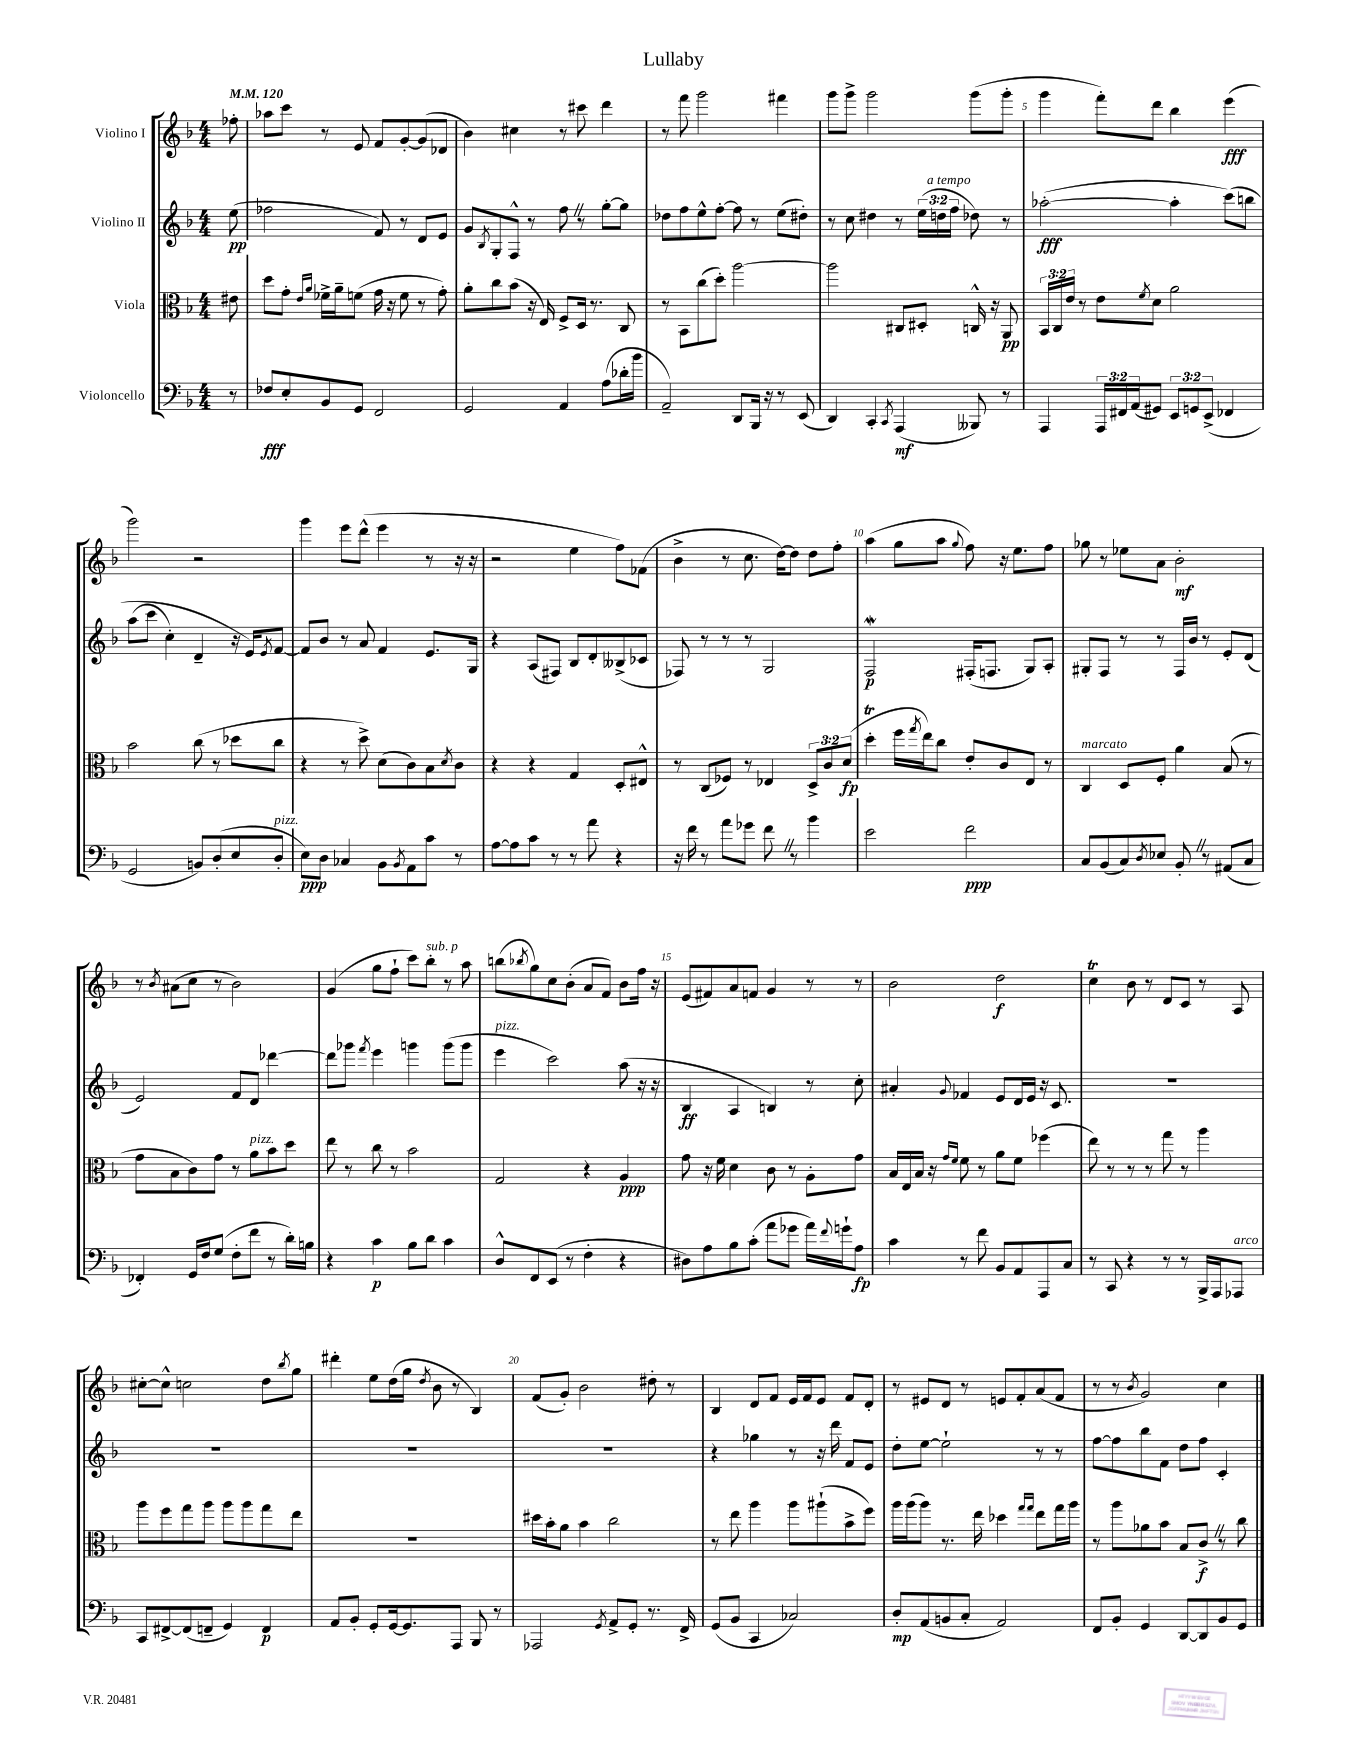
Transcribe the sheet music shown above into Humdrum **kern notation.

**kern	**dynam	**kern	**dynam	**kern	**dynam	**kern	**dynam
*part4	*part4	*part3	*part3	*part2	*part2	*part1	*part1
*staff4	*staff4	*staff3	*staff3	*staff2	*staff2	*staff1	*staff1
*I"Violoncello	*	*I"Viola	*	*I"Violino II	*	*I"Violino I	*
*clefF4	*	*clefC3	*	*clefG2	*	*clefG2	*
*k[b-]	*	*k[b-]	*	*k[b-]	*	*k[b-]	*
*M4/4	*	*M4/4	*	*M4/4	*	*M4/4	*
*MM120	*	*MM120	*	*MM120	*	*MM120	*
=	=	=	=	=	=	=	=
8r	.	8e#X\	.	(8ee\	pp	8ff-X'\	.
=1	=1	=1	=1	=1	=1	=1	=1
8F-X/L	fff	8dd\L	.	2ff-X\	.	8aa-X\L	.
8E'/	.	8g'\J	.	.	.	8ccc\J	.
.	.	16qqe/LL	.	.	.	.	.
.	.	16qqa/JJ	.	.	.	.	.
8BB-/	.	16f-X^\LL	.	.	.	8r	.
.	.	16a~\J	.	.	.	.	.
8GG/J	.	(8fn\J	.	.	.	8e/	.
2FF/	.	16g\	.	8f/)	.	8f/L	.
.	.	16r	.	.	.	.	.
.	.	8f\	.	8r	.	[8g'/	.
.	.	8r	.	8d/L	.	(8g/]	.
.	.	8g'\)	.	8e/J	.	8d-X/J	.
=2	=2	=2	=2	=2	=2	=2	=2
2GG/	.	8a'\L	.	8g/L	.	4b-\)	.
.	.	.	.	8qB-/	.	.	.
.	.	8cc\	.	8G'/	.	.	.
.	.	(8b-\J	.	8F^^/J	.	4cc#X\	.
.	.	16r	.	8r	.	.	.
.	.	16E/)	.	.	.	.	.
4AA/	.	8F^/L	.	8ffZ\	.	8r	.
.	.	16D/Jk	.	8r	.	8ccc#X\	.
.	.	8.r	.	.	.	.	.
(8A\L	.	.	.	[8gg'\L	.	4ddd\	.
16d-X'\L	.	8C/	.	8gg\J]	.	.	.
16b-\JJ	.	.	.	.	.	.	.
=3	=3	=3	=3	=3	=3	=3	=3
2AA~/)	.	8r	.	8dd-X\L	.	8r	.
.	.	8BB-\L	.	8ff\	.	8fff\	.
.	.	(8cc\	.	8ee^^\	.	2ggg\	.
.	.	8dd'\J)	.	[8ff'\J	.	.	.
8DD/L	.	[2aa\	.	8ff\]	.	.	.
16BBB-/Jk	.	.	.	8r	.	.	.
16r	.	.	.	.	.	.	.
8r	.	.	.	(8ee\L	.	4fff#X\	.
(8EE/	.	.	.	8dd#X'\J)	.	.	.
=4	=4	=4	=4	=4	=4	=4	=4
4DD/)	.	2aa\]	.	8r	.	8ggg\L	.
.	.	.	.	8cc\	.	8ggg^\J	.
4CC'/	.	.	.	4dd#X\	.	2ggg\	.
8qCC/	.	.	.	.	.	.	.
(4AAA/	mf	8C#X/L	.	8r	.	.	.
.	.	8D#X'/J	.	(24ee\LL	.	.	.
!	!	!	!	!LO:TX:a:i:t=a tempo	!	!	!
.	.	.	.	24ddn\	.	.	.
.	.	.	.	24ff\JJ	.	.	.
8BBB--X/)	.	16Cn^^/	.	8dd-X\)	.	(8ggg\L	.
.	.	16r	.	.	.	.	.
8r	.	8AA/	pp	8r	.	8ggg'\J	.
=5	=5	=5	=5	=5	=5	=5	=5
4AAA/	.	24BB-/LL	.	([2aa-X'\	fff	4ggg\	.
.	.	24C/	.	.	.	.	.
.	.	24e/JJ	.	.	.	.	.
.	.	8r	.	.	.	.	.
24AAA/LL	.	8e\L	.	.	.	8fff'\L)	.
24FF#X/	.	.	.	.	.	.	.
(24AA/J	.	.	.	.	.	.	.
.	.	8qf/	.	.	.	.	.
8GG#X/J)	.	8d\J	.	.	.	8ddd\J	.
12EE/L	.	2a\	.	4aa-'\]	.	4bb-\	.
12GGn/	.	.	.	.	.	.	.
(12EE^/J	.	.	.	.	.	.	.
4FF-X/	.	.	.	(8ccc\L)	.	(4eee\	fff
.	.	.	.	8bbn\J	.	.	.
!!LO:LB:g=z
=6	=6	=6	=6	=6	=6	=6	=6
2GG/	.	2b-\	.	(8aa\L	.	2ggg\)	.
.	.	.	.	8ccc\J	.	.	.
.	.	.	.	4cc'\)	.	.	.
8BBn/L)	.	(8cc\	.	4d~/	.	2r	.
(8D'/	.	8r	.	.	.	.	.
8E/	.	8dd-X\L	.	16r	.	.	.
.	.	.	.	16e/KL)	.	.	.
.	.	.	.	8qe/	.	.	.
!LO:TX:a:i:t=pizz.	!	!	!	!	!	!	!
8D'/J	.	8cc\J	.	[8f/J	.	.	.
=7	=7	=7	=7	=7	=7	=7	=7
8E\L)	ppp	4r	.	8f/L]	.	4ggg\	.
8D\J	.	.	.	8b-/J	.	.	.
4C-X/	.	8r	.	8r	.	8eee\L	.
.	.	8dd^\)	.	8a/	.	(8ddd^^\J	.
8BB-\L	.	(8d\L	.	4f/	.	4eee\	.
8qBB-/	.	.	.	.	.	.	.
8AA\	.	8c\)	.	.	.	.	.
8c\J	.	8B-\	.	8.e/L	.	8r	.
.	.	8qd/	.	.	.	.	.
8r	.	8c\J	.	.	.	16r	.
.	.	.	.	16G/Jk	.	16r	.
=8	=8	=8	=8	=8	=8	=8	=8
[8A\L	.	4r	.	4r	.	2r	.
8A\]	.	.	.	.	.	.	.
8c\J	.	4r	.	(8A/L	.	.	.
8r	.	.	.	8F#X/J)	.	.	.
8r	.	4G/	.	8B-/L	.	4ee\	.
8a\	.	.	.	8d'/	.	.	.
4r	.	8D'/L	.	(8B--X^/	.	8ff\L)	.
.	.	8E#X^^/J	.	8c-X/J	.	(8f-X\J	.
=9	=9	=9	=9	=9	=9	=9	=9
16r	.	8r	.	8F-X/)	.	4b-^\	.
16f\	.	.	.	.	.	.	.
8r	.	(8C/L	.	8r	.	.	.
8a\L	.	8F-X/J)	.	8r	.	8r	.
8g-X\J	.	8r	.	8r	.	8.cc\	.
8fZ\	.	4E-X/	.	2G/	.	.	.
.	.	.	.	.	.	[16dd\KL)	.
8r	.	.	.	.	.	8dd\J]	.
4b-\	.	12D^/L	.	.	.	8dd\L	.
.	.	12c/	.	.	.	.	.
.	.	.	.	.	.	8ff'\J	.
.	.	(12d/J	fp	.	.	.	.
=10	=10	=10	=10	=10	=10	=10	=10
2e\	.	4ddT'\	.	2Fw/	p	(4aa\	.
.	.	16ff\LL	.	.	.	8gg\L	.
.	.	8qgg/	.	.	.	.	.
.	.	16ee\J)	.	.	.	.	.
.	.	8cc\J	.	.	.	8aa\J	.
.	.	.	.	.	.	8qqgg/	.
2f\	ppp	8e'/L	.	(16F#X'/KL	.	8ff\)	.
.	.	.	.	8.Fn/J	.	.	.
.	.	8c/	.	.	.	16r	.
.	.	.	.	.	.	8.ee\L	.
.	.	8E/J	.	8G/L)	.	.	.
.	.	8r	.	8A'/J	.	8ff\J	.
=11	=11	=11	=11	=11	=11	=11	=11
!	!	!LO:TX:a:i:t=marcato	!	!	!	!	!
8C/L	.	4C/	.	8G#X'/L	.	8gg-X\	.
(8BB-/	.	.	.	8F/J	.	8r	.
8C/)	.	8D/L	.	8r	.	8ee-X\L	.
8qD/	.	.	.	.	.	.	.
8E-X/J	.	8F'/J	.	8r	.	8a\J	.
8BB-'Z/	.	4a\	.	16F/LL	.	2b-'\	mf
.	.	.	.	16b-/JJ	.	.	.
8r	.	.	.	8r	.	.	.
(8AA#X/L	.	(8B-/	.	8e'/L	.	.	.
8C/J	.	8r	.	(8d/J	.	.	.
!!LO:LB:g=z
=12	=12	=12	=12	=12	=12	=12	=12
4FF-X'/)	.	8g\L	.	2e/)	.	8r	.
.	.	.	.	.	.	8qb-/	.
.	.	8B-\	.	.	.	(8a#X\L	.
16GG/LL	.	8c\)	.	.	.	8cc\J	.
16F/J	.	.	.	.	.	.	.
(8G/J	.	8g\J	.	.	.	8r	.
8F'\L	.	8r	.	8f/L	.	2b-\)	.
!	!	!LO:TX:a:i:t=pizz.	!	!	!	!	!
8f\J	.	8a\L	.	8d/J	.	.	.
8r	.	8b-\	.	[4ddd-X\	.	.	.
16d'\LL)	.	8dd\J	.	.	.	.	.
16Bn\JJ	.	.	.	.	.	.	.
=13	=13	=13	=13	=13	=13	=13	=13
4r	.	8ee\	.	8ddd-\L]	.	(4g/	.
.	.	8r	.	8ggg-X\J	.	.	.
.	.	.	.	8qfff/	.	.	.
4c\	p	8cc\	.	4eee\	.	8gg\L	.
.	.	8r	.	.	.	8ff`\J	.
8B-\L	.	2b-\	.	4gggn\	.	8ccc\L)	.
!	!	!	!	!	!	!LO:TX:a:i:t=sub. p	!
8d\J	.	.	.	.	.	8bb-'\J	.
4c\	.	.	.	(8ggg\L	.	8r	.
.	.	.	.	8ggg\J	.	8aa\	.
=14	=14	=14	=14	=14	=14	=14	=14
!	!	!	!	!LO:TX:a:i:t=pizz.	!	!	!
8D^^/L	.	2G/	.	4eee\	.	(8bbn\L	.
.	.	.	.	.	.	8qbb-X/	.
8FF/	.	.	.	.	.	8gg\)	.
(8EE/J	.	.	.	2ccc\)	.	8cc\	.
8r	.	.	.	.	.	(8b-'\J	.
4F'\	.	4r	.	.	.	8a/L	.
.	.	.	.	.	.	8f/J)	.
4r	.	4A/	ppp	(8aa\	.	8b-\L	.
.	.	.	.	16r	.	16ff\Jk	.
.	.	.	.	16r	.	16r	.
=15	=15	=15	=15	=15	=15	=15	=15
8D#X\L)	.	8g\	.	4B-/	ff	(8e/L	.
8A\	.	16r	.	.	.	8f#X/)	.
.	.	16f\	.	.	.	.	.
8B-\	.	4d\	.	4A/	.	8a/	.
(8c'\J	.	.	.	.	.	8fn/J	.
8a\L	.	8c\	.	4Bn/)	.	4g/	.
8g-X\J	.	8r	.	.	.	.	.
16a\LL)	.	8A'\L	.	8r	.	8r	.
8qqf/	.	.	.	.	.	.	.
16gn`\J	.	.	.	.	.	.	.
8A\J	fp	8g\J	.	8cc'\	.	8r	.
=16	=16	=16	=16	=16	=16	=16	=16
4c\	.	16B-/LL	.	4a#X'/	.	2b-\	.
.	.	16E/	.	.	.	.	.
.	.	16B-/JJ	.	.	.	.	.
.	.	16r	.	.	.	.	.
.	.	16qqg/LL	.	.	.	.	.
.	.	16qqf/JJ	.	8qqg/	.	.	.
8r	.	8f\	.	4f-X/	.	.	.
8f\	.	8r	.	.	.	.	.
8BB-/L	.	8a\L	.	8e/L	.	2dd\	f
8AA/	.	8f\J	.	16d/L	.	.	.
.	.	.	.	16e/JJ	.	.	.
8AAA/	.	(4ff-X\	.	16r	.	.	.
.	.	.	.	8.c/	.	.	.
8C/J	.	.	.	.	.	.	.
=17	=17	=17	=17	=17	=17	=17	=17
8r	.	8ee\)	.	1r	.	4ccT\	.
8CC/	.	8r	.	.	.	.	.
4r	.	8r	.	.	.	8b-\	.
.	.	8r	.	.	.	8r	.
8r	.	8gg\	.	.	.	8d/L	.
8r	.	8r	.	.	.	8c/J	.
16BBB-^/LL	.	4aa\	.	.	.	8r	.
16AAA/J	.	.	.	.	.	.	.
!LO:TX:a:i:t=arco	!	!	!	!	!	!	!
8AAA-X/J	.	.	.	.	.	8A/	.
!!LO:LB:g=z
=18	=18	=18	=18	=18	=18	=18	=18
8CC/L	.	8aa\L	.	1r	.	[8cc#X'\L	.
[8FF#X^/	.	8ff\	.	.	.	8cc#^^\J]	.
(8FF#/]	.	8gg\	.	.	.	2ccn\	.
8FFn~/J	.	8aa\J	.	.	.	.	.
4GG/)	.	8aa\L	.	.	.	.	.
.	.	8aa\	.	.	.	.	.
4FF/	p	8gg\	.	.	.	8dd\L	.
.	.	.	.	.	.	8qbb-/	.
.	.	8ee\J	.	.	.	8gg\J	.
=19	=19	=19	=19	=19	=19	=19	=19
8AA/L	.	1r	.	1r	.	4ddd#X'\	.
8BB-'/J	.	.	.	.	.	.	.
8GG'/L	.	.	.	.	.	8ee\L	.
[16GG/k	.	.	.	.	.	(16dd\L	.
8.GG/]	.	.	.	.	.	16gg\JJ	.
.	.	.	.	.	.	8qdd/	.
.	.	.	.	.	.	8b-\	.
8AAA/J	.	.	.	.	.	8r	.
8BBB-/	.	.	.	.	.	4B-/)	.
8r	.	.	.	.	.	.	.
=20	=20	=20	=20	=20	=20	=20	=20
2AAA-X/	.	16dd#X\LL	.	1r	.	(8f/L	.
.	.	16b-'\J	.	.	.	.	.
.	.	8a\J	.	.	.	8g'/J)	.
.	.	4b-\	.	.	.	2b-\	.
8qGG/	.	.	.	.	.	.	.
8AA^/L	.	2cc\	.	.	.	.	.
8GG'/J	.	.	.	.	.	.	.
8.r	.	.	.	.	.	8dd#X'\	.
.	.	.	.	.	.	8r	.
16FF^/	.	.	.	.	.	.	.
=21	=21	=21	=21	=21	=21	=21	=21
(8GG/L	.	8r	.	4r	.	4B-/	.
8BB-/J	.	8ee\	.	.	.	.	.
4CC/	.	4aa\	.	4gg-X\	.	8d/L	.
.	.	.	.	.	.	8f/J	.
2C-X/)	.	8aa\L	.	8r	.	16e/LL	.
.	.	.	.	.	.	16f/J	.
.	.	(8aa#X`\	.	16r	.	8e/J	.
.	.	.	.	16ddd\	.	.	.
.	.	8b-^\	.	8f/L	.	8f/L	.
.	.	8ff\J)	.	8e/J	.	8d'/J	.
=22	=22	=22	=22	=22	=22	=22	=22
8D'/L	mp	16aa\LL	.	8dd'\L	.	8r	.
.	.	(16aa\J	.	.	.	.	.
(8AA/	.	8aa\J)	.	[8ee\J	.	8e#X/L	.
8BBn/	.	8.r	.	2ee`\]	.	8d/J	.
8C'/J	.	.	.	.	.	8r	.
.	.	16ee\	.	.	.	.	.
2AA/)	.	4dd-X\	.	.	.	8en/L	.
.	.	.	.	.	.	8f'/	.
.	.	16qqgg/LL	.	.	.	.	.
.	.	16qqgg/JJ	.	.	.	.	.
.	.	8ee\L	.	8r	.	(8a/	.
.	.	16gg\L	.	8r	.	8f/J	.
.	.	16aa\JJ	.	.	.	.	.
=23	=23	=23	=23	=23	=23	=23	=23
8FF/L	.	8r	.	[8ff\L	.	8r	.
8BB-'/J	.	8aa\L	.	8ff\]	.	8r	.
.	.	.	.	.	.	8qb-/	.
4GG/	.	8a-X\	.	8bb-\	.	2g/)	.
.	.	8b-\J	.	8f\J	.	.	.
[8DD/L	.	8B-/L	.	8dd\L	.	.	.
8DD/]	.	8c^Z/J	f	8ff\J	.	.	.
8BB-/	.	8r	.	4c'/	.	4cc\	.
8GG/J	.	8cc\	.	.	.	.	.
==	==	==	==	==	==	==	==
*-	*-	*-	*-	*-	*-	*-	*-
